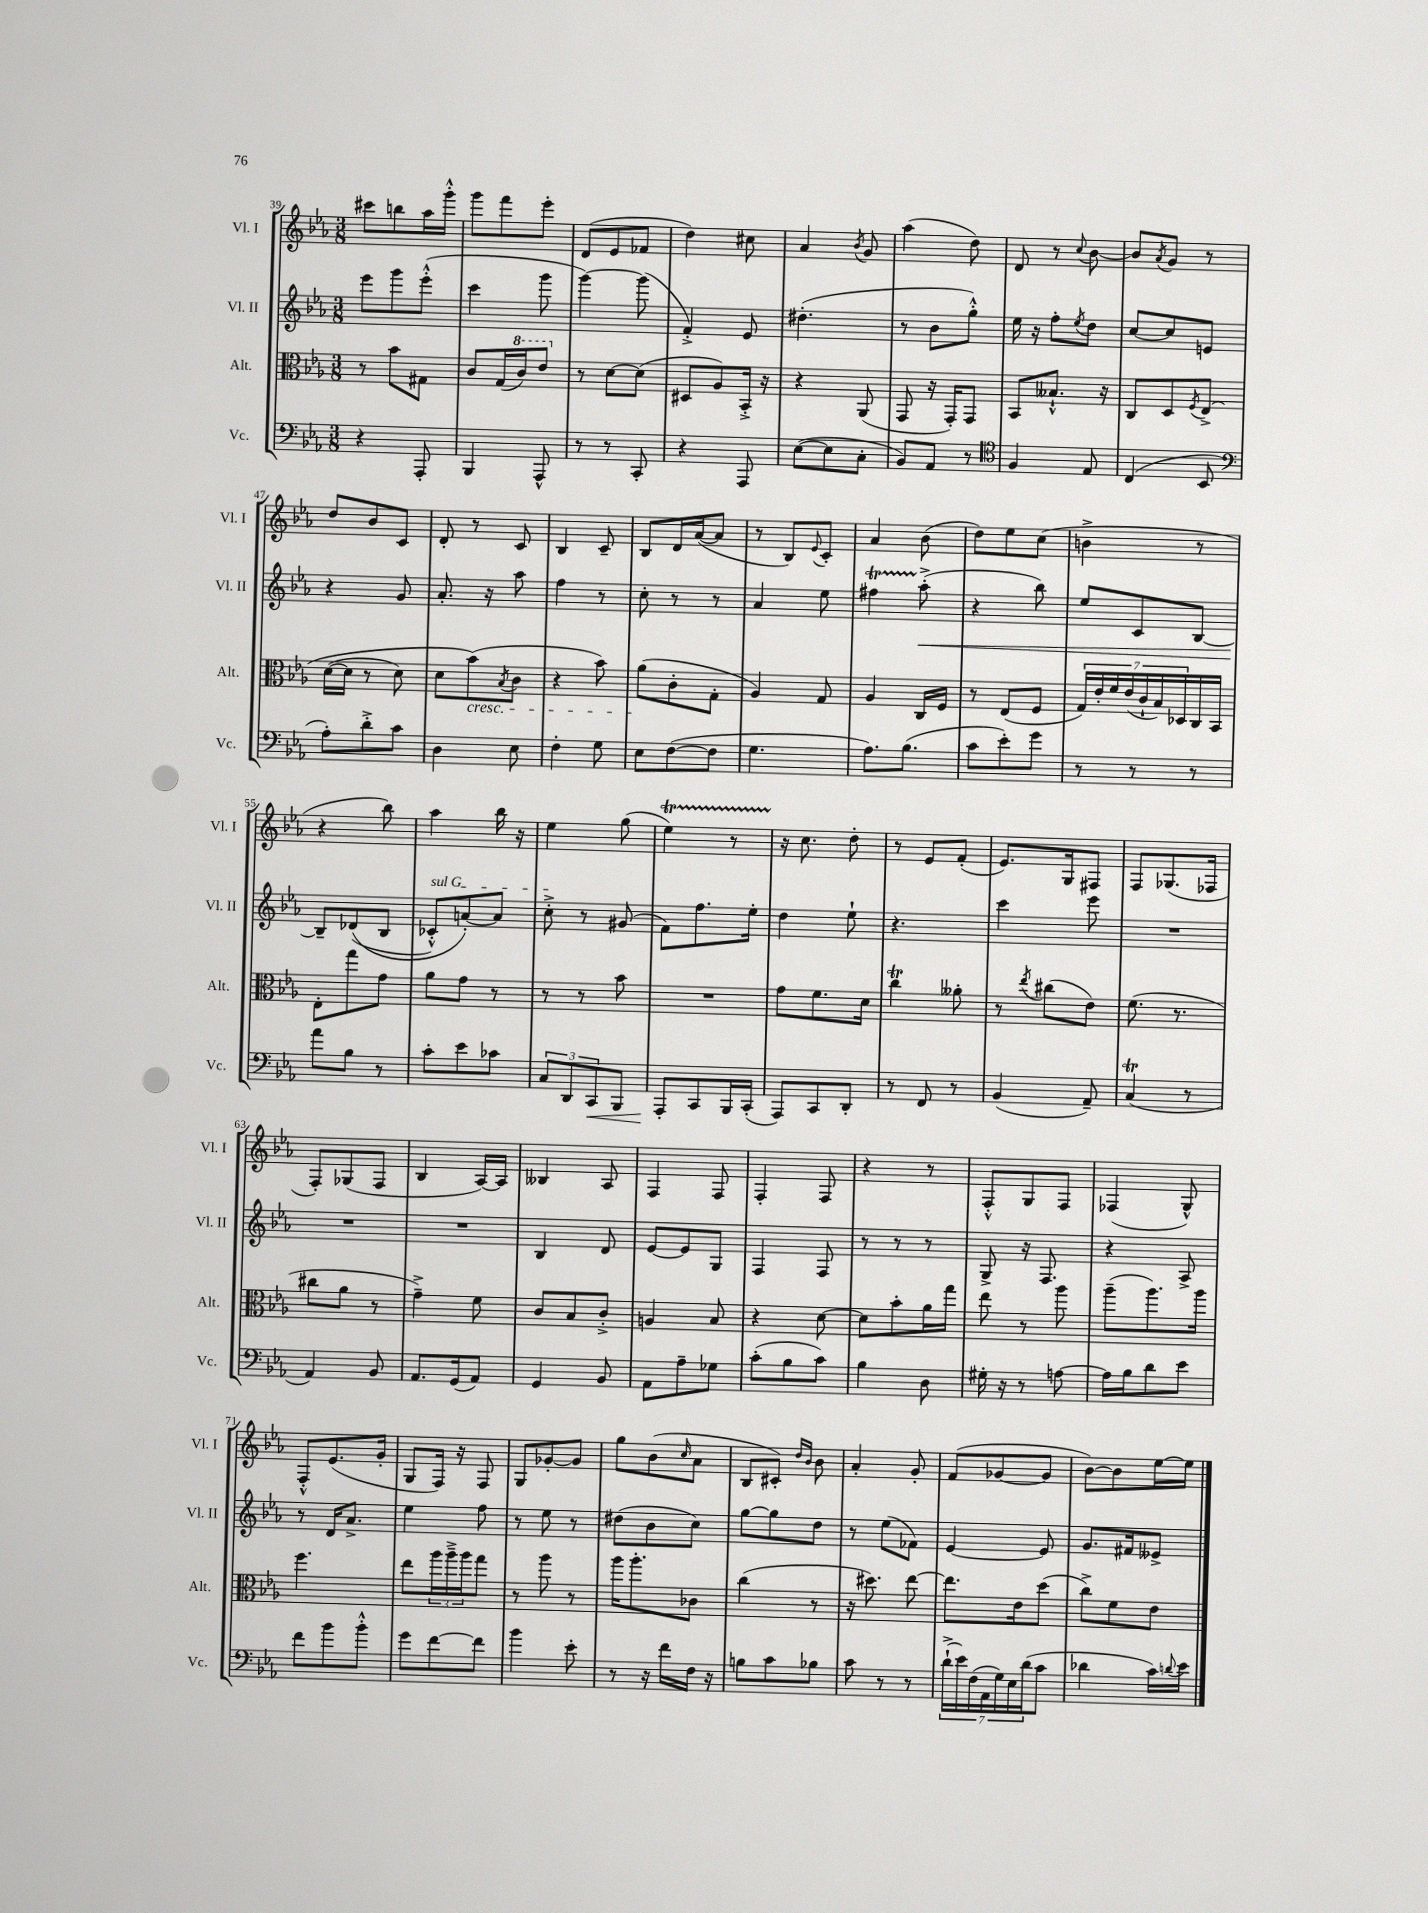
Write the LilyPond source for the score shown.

<<
\new StaffGroup <<
\new Staff = "s0" \with { instrumentName = "Vl. I" shortInstrumentName = "Vl. I" } {
    \clef treble \key ees \major \numericTimeSignature \time 3/8
    cis'''8 b''8 aes''16 g'''16-.-^ |
    g'''8 f'''8 ees'''8-. |
    d'8( ees'8 fes'8 |
    d''4) cis''8 |
    aes'4 \acciaccatura { bes'8 } g'8 |
    aes''4( d''8) |
    d'8 r8 \appoggiatura { c''8 } bes'8~ |
    bes'8 \acciaccatura { aes'8 } g'8 r8 |
    d''8 bes'8 c'8 |
    d'8-. r8 c'8 |
    bes4 c'8-- |
    bes8 d'16 aes'16~( aes'8 |
    r8 bes8) \appoggiatura { ees'8 } c'8-. |
    aes'4 bes'8( |
    d''8) ees''8 c''8( |
    b'4-> r8 |
    r4 bes''8) |
    aes''4 bes''16 r16 |
    ees''4 g''8( |
    ees''4\startTrillSpan) r8 |
    r16\stopTrillSpan c''8. d''8-. |
    r8 ees'8 f'8-.( |
    ees'8.) g16 fis8 |
    f8 ges8.( fes16 |
    f8-.) ges8( f8 |
    bes4 aes16~) aes16 |
    beses4 aes8 |
    f4 f8 |
    f4-. f8 |
    r4 r8 |
    f8-.-^ g8 f8 |
    fes4( g8-^) |
    f8-.-^ ees'8.( g'16-. |
    g8 f16) r16 f8 |
    g8 ges'8~-. ges'8 |
    g''8 bes'8( \grace { c''16 } aes'8 |
    bes8 cis'8-.) \grace { d''16 bes'16 } bes'8 |
    aes'4-. g'8-. |
    f'8( ges'8~ ges'8 |
    bes'8~) bes'8 ees''16~ ees''16 \bar "|." |
}
\new Staff = "s1" \with { instrumentName = "Vl. II" shortInstrumentName = "Vl. II" } {
    \clef treble \key ees \major \numericTimeSignature \time 3/8
    ees'''8 g'''8 ees'''8-.-^( |
    c'''4 g'''8 |
    g'''4~) g'''8( |
    f'4-.->) ees'8 |
    dis''4.-.( |
    r8 bes'8 g''8-.-^) |
    ees''16 r16 f''8-. \acciaccatura { ees''8 } d''8 |
    c''8~ c''8 e'8 |
    r4 g'8 |
    aes'8.-. r16 aes''8 |
    f''4 r8 |
    c''8-. r8 r8 |
    aes'4 ees''8 |
    fis''4\startTrillSpan aes''8-.->\stopTrillSpan\<( |
    r4 bes''8) |
    ees''8 c'8 bes8~ |
    bes8--\! des'8(\( bes8 |
    \once \override TextSpanner.bound-details.left.text = \markup { \italic "sul G" } ces'8-.-^\startTextSpan) a'8~-.\) a'8 |
    c''8-.->\stopTextSpan r8 gis'8( |
    f'8) f''8. ees''16-. |
    d''4 ees''8-! |
    r4. |
    c'''4 ees'''8 |
    R4. |
    R4. |
    R4. |
    bes4 d'8 |
    ees'8~ ees'8 g8 |
    f4 f8 |
    r8 r8 r8 |
    g8-> r16 f8. |
    r4 aes8-> |
    r8 d'16 aes'8.-> |
    ees''4 f''8 |
    r8 ees''8 r8 |
    dis''8( bes'8 c''8) |
    g''8~ g''8 d''8 |
    r8 ees''8( fes'8) |
    ees'4~ ees'8 |
    g'8. fis'16 eeses'8-> \bar "|." |
}
\new Staff = "s2" \with { instrumentName = "Alt." shortInstrumentName = "Alt." } {
    \clef alto \key ees \major \numericTimeSignature \time 3/8
    r8 bes'8 gis8 |
    c'8 g16( \ottava #1 c''16) ees''8 \ottava #0 |
    r8 d'8~ d'8( |
    dis8 aes8) bes,16-.-> r16 |
    r4 aes,8( |
    g,8 r16 g,16-.) g,8 |
    bes,8 beses8.-!-^ r16 |
    c8 d8 \acciaccatura { f8 } ees8->\( |
    d'16~( d'16 r8 d'8) |
    d'8 bes'8\cresc(\) \acciaccatura { bes8 } c'8 |
    r4 bes'8) |
    aes'8\!( c'8-. g8-. |
    aes4) g8 |
    aes4 c16 f16 |
    r8 ees8( f8 |
    \tuplet 7/4 { g16) ees'16-. f'16 ees'16( c'16-! bes16) des16 } c16 bes,16 |
    ees8-. g''8 g'8 |
    aes'8 g'8 r8 |
    r8 r8 bes'8 |
    R4. |
    g'8 f'8. d'16 |
    c''4\trill aeses'8-. |
    r8 \acciaccatura { ees''8 } cis''8( ees'8) |
    f'8.( r8. |
    cis''8 aes'8 r8 |
    g'4--->) f'8 |
    c'8 bes8 c'8-.-> |
    a4 bes8 |
    r4 d'8~ |
    d'8 bes'8-. aes'16 g''16 |
    ees''8 r8 aes''8 |
    aes''8--( aes''8.) aes''16 |
    f''4. |
    ees''8 \tuplet 3/2 { aes''16 aes''16---> aes''16 } g''8 |
    r8 aes''8 r8 |
    aes''16 aes''8.-. ces'8 |
    c''4( r8 |
    r16 dis''8.) ees''8~ |
    ees''8. ees'16 d''8( |
    c''8->) f'8 ees'8 \bar "|." |
}
\new Staff = "s3" \with { instrumentName = "Vc." shortInstrumentName = "Vc." } {
    \clef bass \key ees \major \numericTimeSignature \time 3/8
    r4 aes,,8-. |
    bes,,4 aes,,8-^ |
    r8 r8 c,8-. |
    r4 aes,,8 |
    ees8~( ees8 c8-. |
    bes,8) aes,8 r8 |
    \clef tenor f4 ees8 |
    c4( bes,8 |
    \clef bass aes8-.) d'8-.-> c'8 |
    d4 ees8 |
    f4-. g8 |
    ees8 f8~( f8 |
    g4. |
    aes8.) bes8.( |
    c'8 ees'8-.) g'8 |
    r8 r8 r8 |
    aes'8 bes8 r8 |
    c'8-. ees'8 ces'8 |
    \tuplet 3/2 { c8 d,8 c,8\< } bes,,8 |
    aes,,8-.\! c,8 bes,,16 c,16-.( |
    aes,,8) c,8 d,8-. |
    r8 f,8 r8 |
    bes,4( aes,8--) |
    c4\trill( r8 |
    aes,4) bes,8 |
    aes,8. g,16( aes,8) |
    g,4 bes,8 |
    aes,8 aes8-- ges8 |
    c'8-.( bes8 c'8) |
    bes4 d8 |
    gis16-. r16 r8 a8~ |
    a16 bes16 d'8 ees'8 |
    f'8 bes'8 bes'8-.-^ |
    g'8 f'8~ f'8 |
    bes'4 ees'8-. |
    r8 r16 f'16 f16 r16 |
    b8 c'8 bes8 |
    c'8 r8 r8 |
    \tuplet 7/4 { d'16-!->( ees'16) f16( aes,16 g16) ees16 d'16( } c'8 |
    des'4 c'16) \appoggiatura { d'8 } ees'16 \bar "|." |
}
>>
>>
\layout { \context { \Score currentBarNumber = #39 } }
